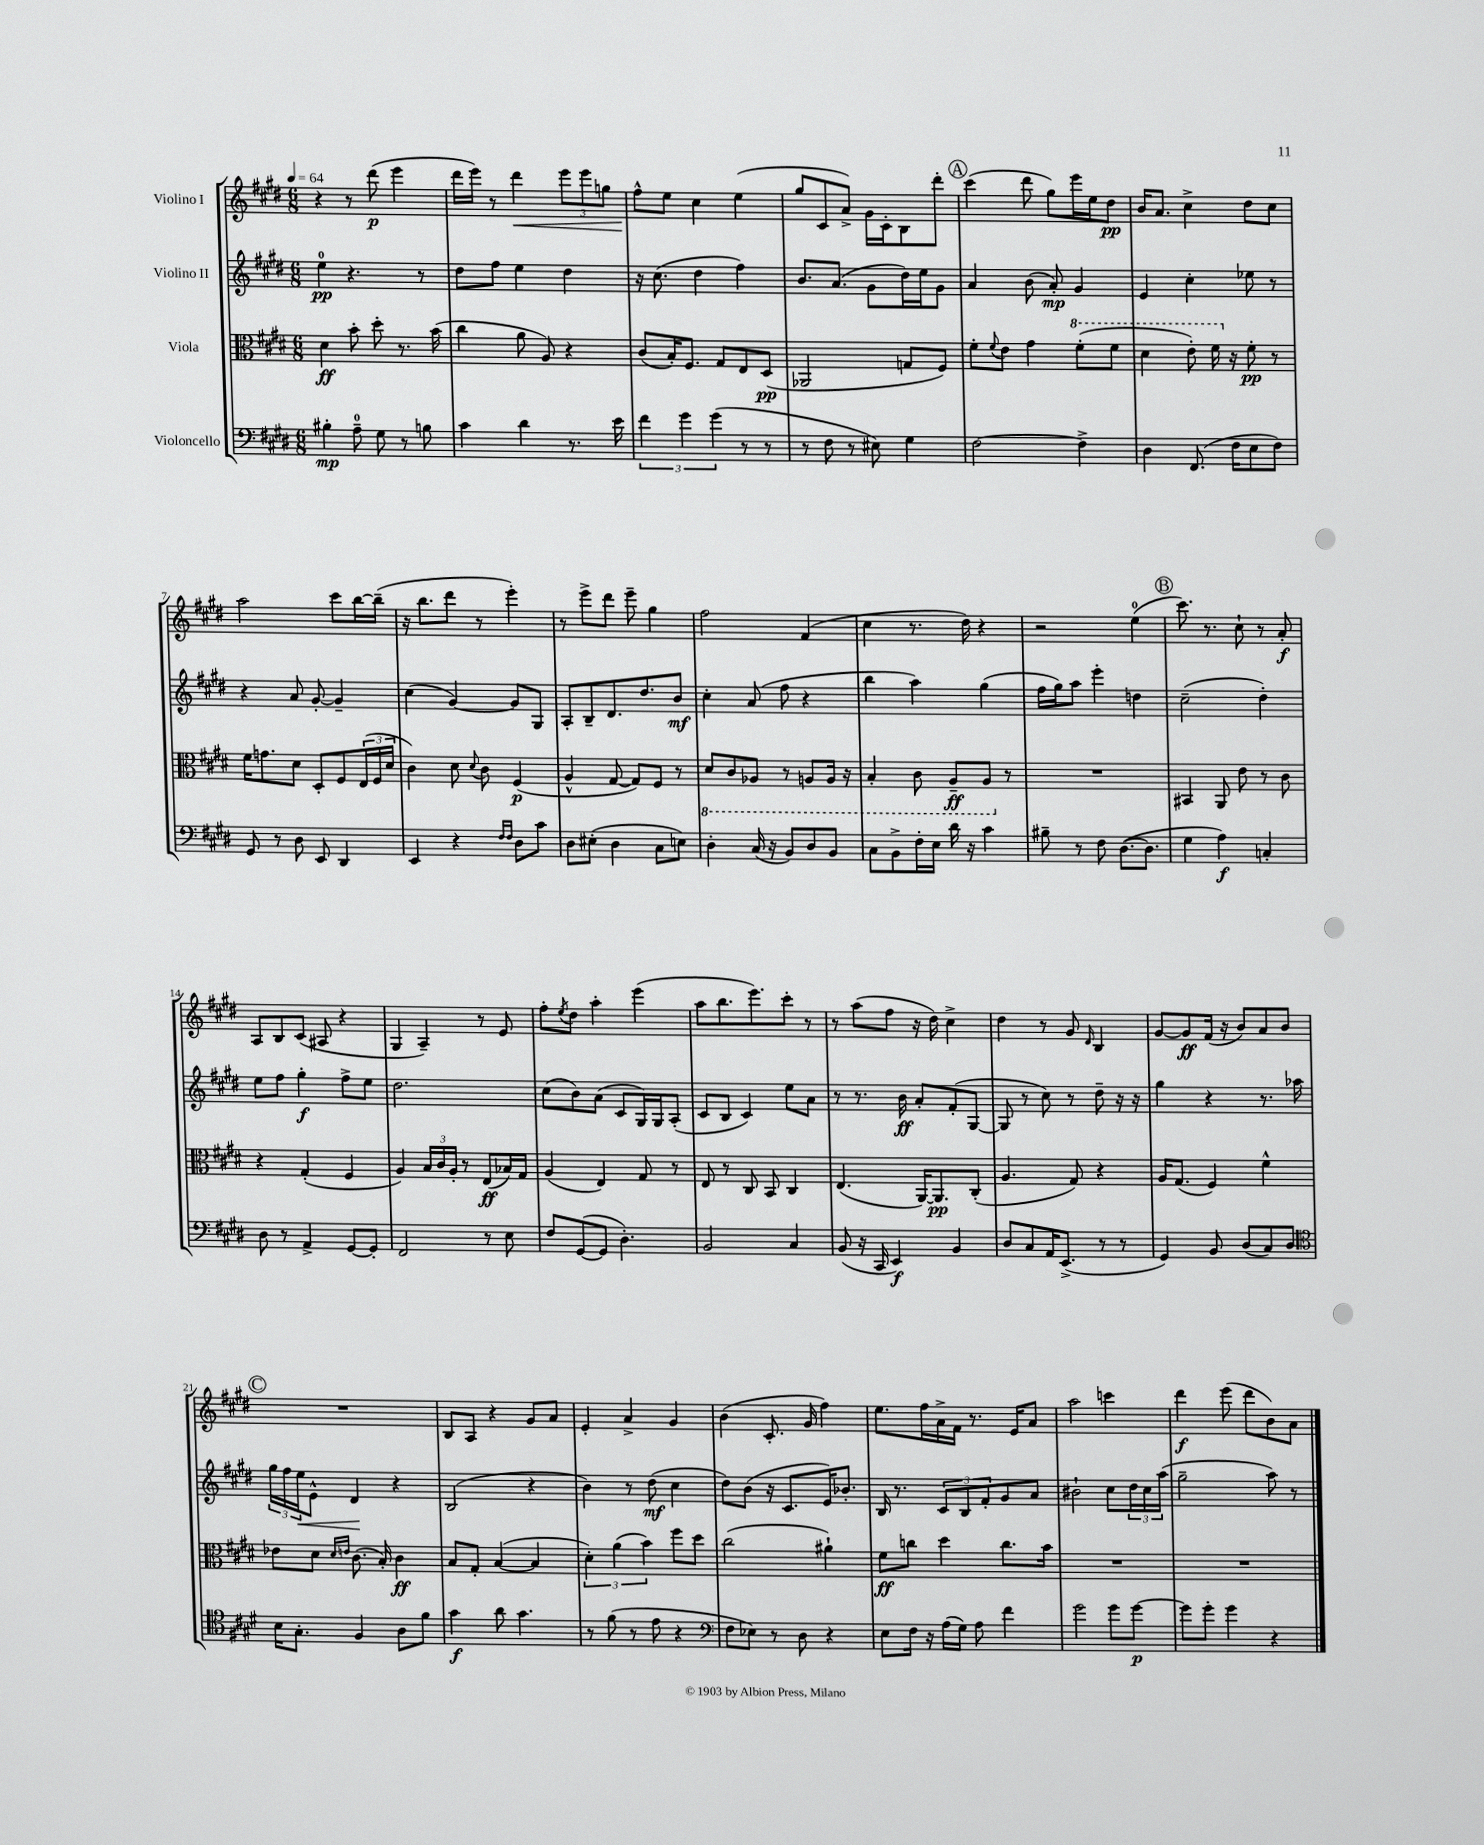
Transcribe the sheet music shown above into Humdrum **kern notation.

**kern	**kern	**kern	**kern
*staff4	*staff3	*staff2	*staff1
*clefF4	*clefC3	*clefG2	*clefG2
*k[f#c#g#d#]	*k[f#c#g#d#]	*k[f#c#g#d#]	*k[f#c#g#d#]
*M6/8	*M6/8	*M6/8	*M6/8
*MM64	*MM64	*MM64	*MM64
4B#'\	4d#\	4ee\	4r
8A~\	8b'\	4.r	8r
8G#\	8dd#'\	.	(8ddd#\
8r	8.r	.	4eee\
8B\	.	8r	.
.	(16b\	.	.
=	=	=	=
4c#\	4cc#\	8dd#\L	16ddd#\LL
.	.	.	16eee\JJ)
.	.	8ff#\J	8r
4d#\	8a\	4ee\	4ddd#\
.	8A/)	.	.
8.r	4r	4dd#\	12eee\L
.	.	.	12eee\
.	.	.	12gg\J
16e\	.	.	.
=	=	=	=
6f#\	(8c#/L	16r	8ff#^^\L
.	.	(8.cc#\	.
.	16B'/K)	.	8ee\J
6g#\	.	.	.
.	8.F#/J	.	.
.	.	4dd#\	4cc#\
(6g#\	.	.	.
.	8G#/L	.	.
8r	8E/	4ff#\)	(4ee\
8r	(8D#/J	.	.
=	=	=	=
8r	2AA-/	8.b/L	8gg#/L
8F#\	.	.	8c#/
.	.	(8.a/J	.
8r	.	.	8a^/J)
8E#\)	.	8g#\L	16g#\LL
.	.	.	16c#'\J
4G#\	8G/L	16dd#\L)	8B\
.	.	16ee\J	.
.	8F#/J)	8g#\J	8ddd#'\J
=	=	=	=
[2F#\	8f#'\L	4a/	(4ccc#\
.	8qqf#/	.	.
.	8e\J	.	.
.	4g#\	(8b\	8ddd#\
.	.	8a'/)	8gg#\L)
4F#^\]	(8ff#'\L	4g#/	16eee\L
.	.	.	16ee\J
.	8ff#\J	.	8dd#\J
=	=	=	=
4D#\	4dd#\	4e/	16b/LK
.	.	.	8.a/J
(8.FF#/	8ee'\)	4cc#'\	4cc#^\
.	16ff#\	.	.
16F#\LK	16r	.	.
8E\	8f#'\	8ee-\	8dd#\L
8F#\J)	8r	8r	8cc#\J
=	=	=	=
8GG#/	16f#\LK	4r	2aa\
.	8.g\	.	.
8r	.	.	.
8D#\	8d#\J	8a/	.
8EE/	8D#'/L	[8g#'/	.
4DD#/	8F#/	4g#~/]	8ccc#\L
.	(24E/L	.	[16bb\L
.	24F#/	.	.
.	.	.	(16bb~\]JJ
.	24d#/JJ	.	.
=	=	=	=
4EE/	4c#\)	(4cc#\	16r
.	.	.	8.bb\L
4r	8d#\	[4g#/)	8ddd#\J
.	8qqd#/	.	.
.	8c#\	.	8r
16qqF#/LL	.	.	.
16qqF#/JJ	.	.	.
8D#\L	(4F#/	8g#/]L	4eee'\)
8c#\J	.	8G#/J	.
=	=	=	=
8D#\L	4A^^/	8A'/L	8r
(8E#'\J	.	8B~/	8eee^\L
4D#\	[8G#/	8.d#/	8ddd#\J
.	8G#/]L)	.	8eee~\
.	.	8.dd#/	.
8C#\L	8F#/J	.	4gg#\
8E\J)	8r	8b/J	.
=	=	=	=
4D#'\	8D#/L	4cc#'\	2ff#\
.	8C#/	.	.
(16C#/	8AA-/J	(8a/	.
16r	.	.	.
8BB/L)	8r	8ff#\	.
8D#/	8AA/L	4r	(4f#/
8BB/J	16AA/Jk	.	.
.	16r	.	.
=	=	=	=
8C#\L	4BB'/	4bb\	4cc#\
8BB^\	.	.	.
16F#'\L	8C#\	4aa\)	8.r
16E\JJ	.	.	.
16d#\	8AA~/L	.	.
16r	.	.	16dd#\)
4c#\	8AA/J	(4gg#\	4r
.	8r	.	.
=	=	=	=
8B#~\	2.r	16ff#\LL	2r
.	.	16gg#\J)	.
8r	.	8aa\J	.
8F#\	.	4eee'\	.
([8.D#\L	.	.	.
.	.	4dd\	(4ee\
8.D#\]J	.	.	.
=	=	=	=
4G#\	4BB#/	(2cc#~\	8.ccc#\)
.	.	.	8.r
4A\)	8AA/	.	.
.	8e\	.	8cc#`\
4C'/	8r	4dd#'\)	8r
.	8c#\	.	8a'/
=	=	=	=
8D#\	4r	8ee\L	8A/L
8r	.	8ff#\J	8B/
4AA^/	(4G#'/	4gg#'\	(8c#/J
.	.	.	8A#/
[8GG#/L	4F#/	8ff#^\L	4r
8GG#'/]J	.	8ee\J	.
=	=	=	=
2FF#/	4A/)	2.dd#\	4G#/
.	24B/LL	.	4A~/)
.	24c#/	.	.
.	24A'/JJ	.	.
.	8r	.	.
8r	(8E/L	.	8r
8E\	16B-/L)	.	8e/
.	16G#/JJ	.	.
=	=	=	=
8F#/L	(4A/	(8cc#\L	8ff#'\L
.	.	.	8qee/
([8GG#/	.	8b\)	8dd#\J
8GG#/]J	4E/)	(8a\J	4aa'\
4.D#'\)	.	8c#/L	.
.	8G#/	16G#/L)	(4eee\
.	.	16G#/J	.
.	8r	(8A'/J	.
=	=	=	=
2BB/	8E/	8c#/L	8aa\L
.	8r	8B/J	8.bb\
.	8C#/	4c#/)	.
.	.	.	8.eee\)
.	8BB/	.	.
4C#/	4C#/	8ee\L	8ccc#'\J
.	.	8a\J	8r
=	=	=	=
(8BB/	(4.E/	8r	8r
16r	.	8.r	(8aa\L
16CC#/	.	.	.
4EE/)	.	.	8ff#\J
.	.	16b\	.
.	[16AA/LK)	8a'/L	16r
.	8.AA/]	.	16dd#\)
4BB/	.	(8f#'/	4cc#^\
.	(8C#'/J	[8G#/J	.
=	=	=	=
8D#/L	4.A/	8G#/]	4dd#\
8C#/	.	8r	.
16AA/K	.	8cc#\)	8r
(8.EE^/J	.	.	.
.	8G#/)	8r	8g#/
.	.	.	16qqd#/
8r	4r	8dd#~\	4B/
8r	.	16r	.
.	.	16r	.
=	=	=	=
4GG#/)	16A/LK	4gg#\	[8g#/L
.	(8.G#/J	.	.
.	.	.	8g#/]
8BB/	4F#/)	4r	(16f#/Jk
.	.	.	16r
(8D#/L	.	.	8b/L)
8C#/)	4f#^^\	8.r	8a/
8D#/J	.	.	8b/J
.	.	16aa-\	.
=	=	=	=
*clefC4	*	*	*
16B\LK	8e-\L	24gg#\LL	2.r
.	.	24ff#\	.
8.G#'\J	.	.	.
.	.	24ee\J	.
.	8d#\J	8e^^\J	.
.	16qqd#/LL	.	.
.	16qqe/JJ	.	.
4F#/	(8.c#\	4d#/	.
.	16B'/)	.	.
8A\L	4c#\	4r	.
8f#\J	.	.	.
=	=	=	=
4g#\	8B/L	(2B/	8B/L
.	8G#'/J	.	8A/J
8a\	([4B/	.	4r
4.g#\	.	.	.
.	4B/]	4r	8g#/L
.	.	.	8a/J
=	=	=	=
8r	6d#'\)	4b\)	4e'/
(8f#\	.	.	.
.	(6a\	.	.
8r	.	8r	4a^/
.	6b\)	.	.
8e\	.	(8dd#\	.
4r	8ff#\L	4cc#\	4g#/
.	8dd#\J	.	.
=	=	=	=
*clefF4	*	*	*
8F#\L	(2cc#\	8dd#\L)	(4b\
8E-\J)	.	(8b\J	.
8r	.	16r	8.c#'/
.	.	8.c#/L	.
8D#\	.	.	.
.	.	.	16g#/
4r	4a#`\)	16e/K)	4ff#\)
.	.	8.b-'/J	.
=	=	=	=
8E\L	8f#\L	16B/	8.ee\L
.	.	8.r	.
16F#\Jk	8cc\J	.	.
16r	.	.	16ff#\L
(16A\LL	4dd#\	12c#/L	16a^\
16G#\JJ)	.	.	16f#\JJ
.	.	12B/	.
8A\	.	.	8.r
.	.	12f#'/	.
4f#\	8.cc\L	8g#/	.
.	.	.	16e/LK
.	.	8a/J	8a/J
.	16b\Jk	.	.
=	=	=	=
2g#\	2.r	2b#`\	2aa\
8g#\L	.	8cc#\L	4ccc\
[8g#\J	.	24dd#\L	.
.	.	24cc#\	.
.	.	(24aa\JJ	.
=	=	=	=
8g#\]L	2.r	2gg#~\	4ddd#\
8g#'\J	.	.	.
4g#\	.	.	(8eee\
.	.	.	8ddd#\L
4r	.	8aa\)	8b\)
.	.	8r	8a\J
==	==	==	==
*-	*-	*-	*-
